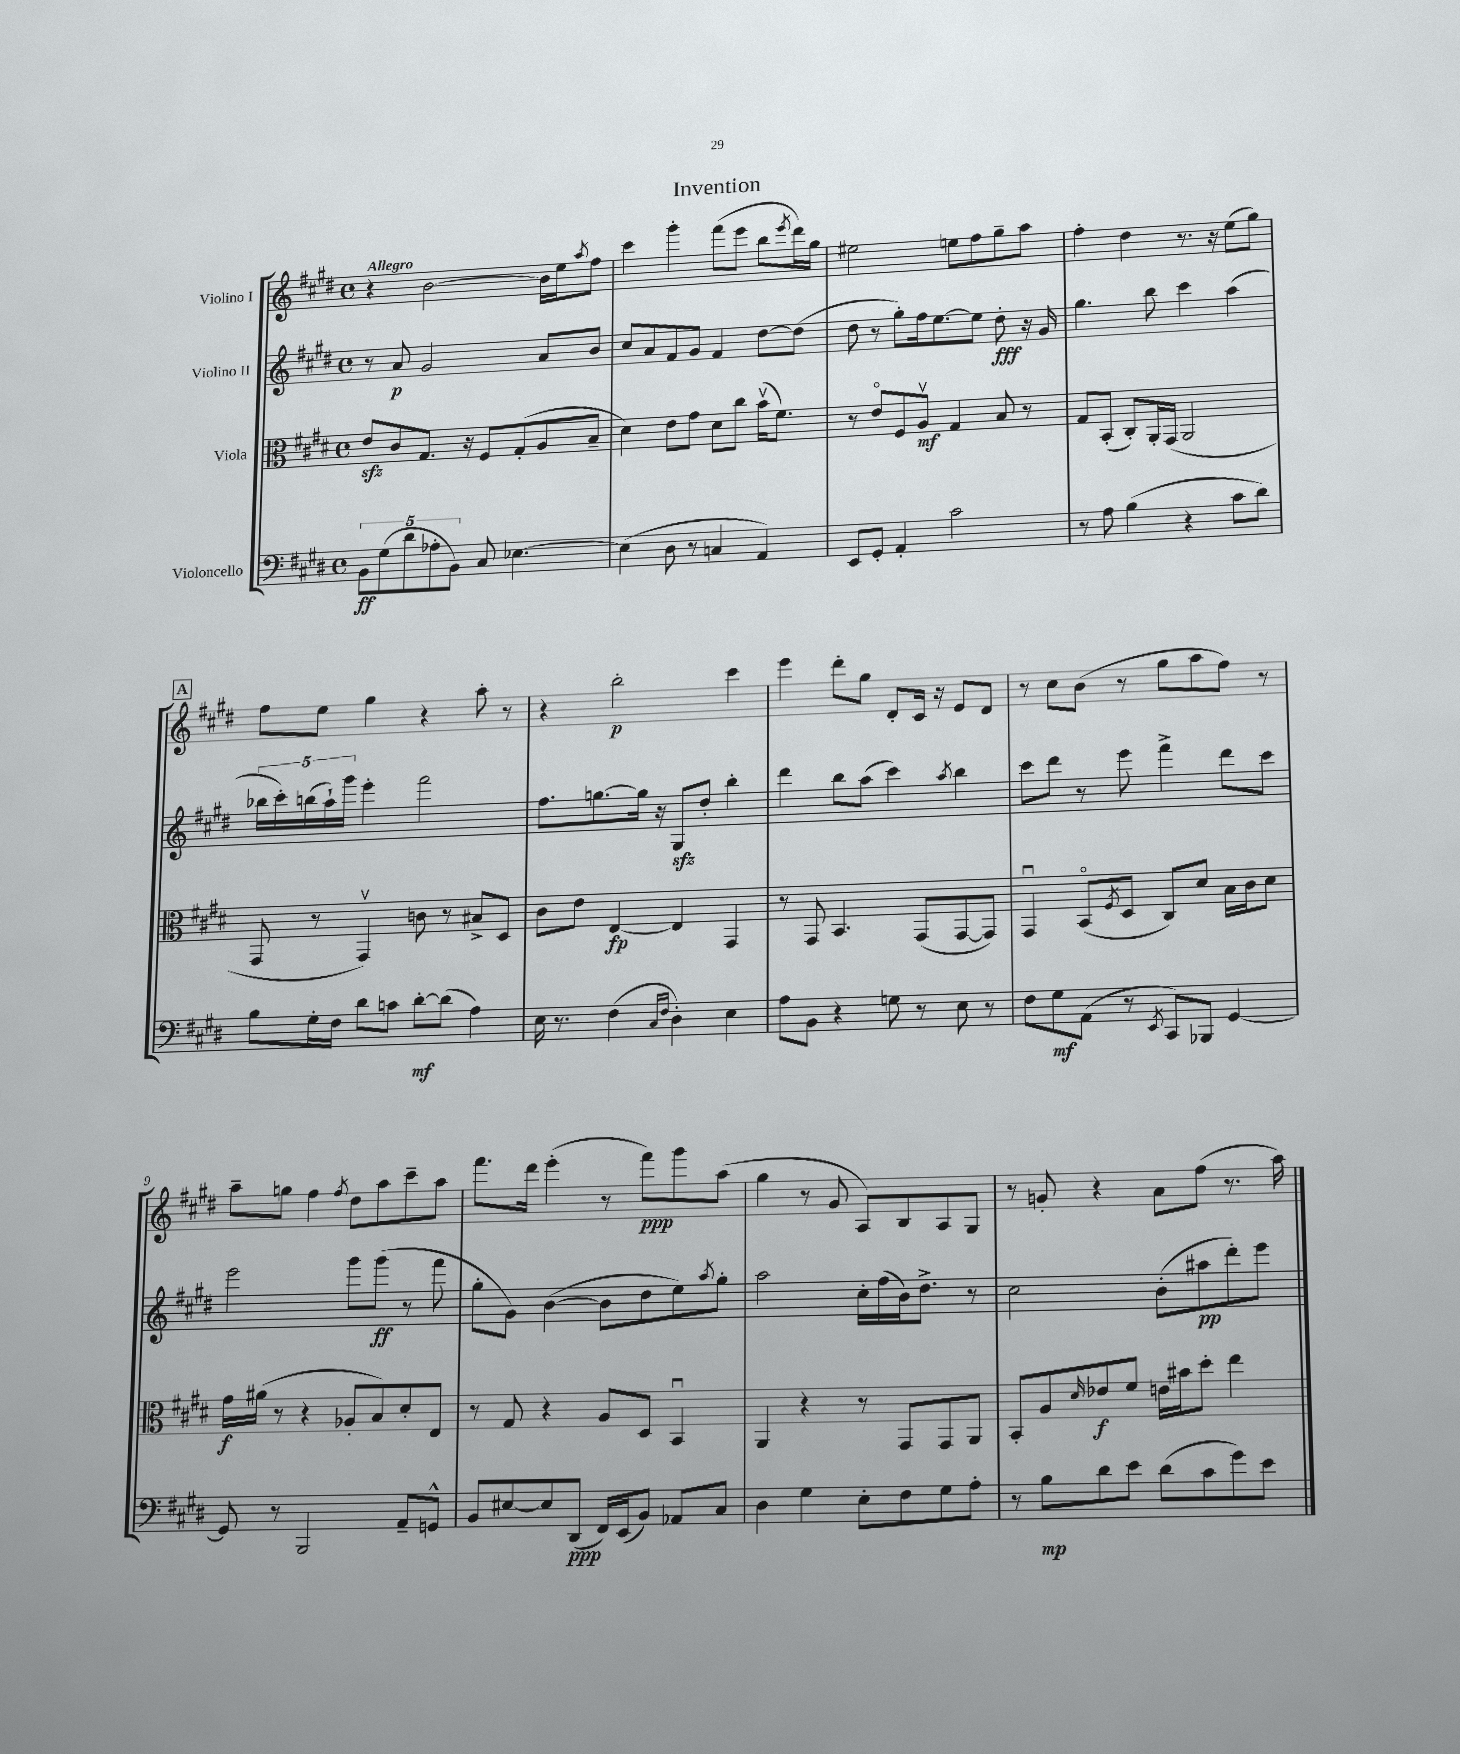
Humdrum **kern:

**kern	**dynam	**kern	**dynam	**kern	**dynam	**kern	**dynam
*part4	*part4	*part3	*part3	*part2	*part2	*part1	*part1
*staff4	*staff4	*staff3	*staff3	*staff2	*staff2	*staff1	*staff1
*I"Violoncello	*	*I"Viola	*	*I"Violino II	*	*I"Violino I	*
*clefF4	*	*clefC3	*	*clefG2	*	*clefG2	*
*k[f#c#g#d#]	*	*k[f#c#g#d#]	*	*k[f#c#g#d#]	*	*k[f#c#g#d#]	*
*M4/4	*	*M4/4	*	*M4/4	*	*M4/4	*
*met(c)	*	*met(c)	*	*met(c)	*	*met(c)	*
=1	=1	=1	=1	=1	=1	=1	=1
!	!	!	!	!	!	!LO:TX:a:B:t=Allegro	!
10BB\L	ff	8ezz/L	.	8r	.	4r	.
(10G#\	.	.	.	.	.	.	.
.	.	8c#/	.	8a/	p	.	.
10d#\	.	.	.	.	.	.	.
.	.	8.G#/J	.	2g#/	.	[2b\	.
10A-X'\	.	.	.	.	.	.	.
10BB\J)	.	.	.	.	.	.	.
.	.	16r	.	.	.	.	.
8C#/	.	8F#/L	.	.	.	.	.
[4.E-X\	.	(8G#'/	.	.	.	.	.
.	.	8A/	.	8a/L	.	16b\LL]	.
.	.	.	.	.	.	16ee\J	.
.	.	.	.	.	.	8qaa/	.
.	.	8B~/J	.	8b/J	.	8ff#\J	.
=2	=2	=2	=2	=2	=2	=2	=2
(4E-\]	.	4d#\)	.	8cc#/L	.	4ccc#\	.
.	.	.	.	8a/	.	.	.
8D#\	.	8e\L	.	8f#/	.	4ggg#'\	.
8r	.	8g#\J	.	8g#/J	.	.	.
4Cn/	.	8d#\L	.	4f#/	.	(8fff#\L	.
.	.	8cc#\J	.	.	.	8eee\J	.
4AA/)	.	(16bv\KL	.	[8dd#\L	.	8bb\L	.
.	.	8.f#\J)	.	.	.	.	.
.	.	.	.	.	.	8qeee/	.
.	.	.	.	(8dd#\J]	.	16ddd#\L)	.
.	.	.	.	.	.	16gg#\JJ	.
=3	=3	=3	=3	=3	=3	=3	=3
8EE/L	.	8r	.	8dd#\	.	2ee#X\	.
8GG#'/J	.	8e/L	.	8r	.	.	.
4AA'/	.	8F#/	.	8gg#'\L)	.	.	.
.	.	8Av/J	mf	16ff#\k	.	.	.
.	.	.	.	[8.ee\	.	.	.
2c#\	.	4G#/	.	.	.	8een\L	.
.	.	.	.	8ee\J]	.	8ff#\	.
.	.	8B/	.	8dd#'\	fff	8gg#~\	.
.	.	8r	.	16r	.	8aa\J	.
.	.	.	.	16g#/	.	.	.
=4	=4	=4	=4	=4	=4	=4	=4
8r	.	8G#/L	.	4.gg#\	.	4ff#'\	.
8A\	.	(8BB'/J	.	.	.	.	.
(4B\	.	8C#'/L)	.	.	.	4dd#\	.
.	.	16AA'/L	.	8bb\	.	.	.
.	.	(16GG#/JJ	.	.	.	.	.
4r	.	2AA/	.	4ccc#\	.	8.r	.
.	.	.	.	.	.	16r	.
8c#\L	.	.	.	(4aa\	.	(8ee\L	.
8d#\J)	.	.	.	.	.	8gg#\J)	.
!!LO:LB:g=z
!!LO:REH:place=s1:t=A
=5	=5	=5	=5	=5	=5	=5	=5
8B\L	.	8GG#/	.	20bb-X\LL	.	8ff#\L	.
.	.	.	.	20ccc#'\)	.	.	.
.	.	.	.	(20bbn\	.	.	.
16G#'\L	.	8r	.	.	.	8ee\J	.
.	.	.	.	20aa`\)	.	.	.
16F#\JJ	.	.	.	.	.	.	.
.	.	.	.	20ggg#\JJ	.	.	.
8d#\L	.	4GG#v/)	.	4eee'\	.	4gg#\	.
8cn\J	.	.	.	.	.	.	.
[8d#'\L	mf	8cn\	.	2fff#\	.	4r	.
(8d#\J]	.	8r	.	.	.	.	.
4A\)	.	8B#X^/L	.	.	.	8aa'\	.
.	.	8D#/J	.	.	.	8r	.
=6	=6	=6	=6	=6	=6	=6	=6
16E\	.	8c#\L	.	8.ff#\L	.	4r	.
8.r	.	.	.	.	.	.	.
.	.	8e\J	.	.	.	.	.
.	.	.	.	[8.ggn\	.	.	.
(4F#\	.	[4E/	fp	.	.	2bb'\	p
.	.	.	.	16gg\Jk]	.	.	.
.	.	.	.	16r	.	.	.
16qqC#/LL	.	.	.	.	.	.	.
16qqF#/JJ	.	.	.	.	.	.	.
4D#'\)	.	4E/]	.	8G#zz/L	.	.	.
.	.	.	.	8dd#'/J	.	.	.
4E\	.	4GG#/	.	4bb'\	.	4ccc#\	.
=7	=7	=7	=7	=7	=7	=7	=7
8A\L	.	8r	.	4ddd#\	.	4eee\	.
8BB\J	.	8GG#/	.	.	.	.	.
4r	.	4.BB/	.	8bb\L	.	8ddd#'\L	.
.	.	.	.	(8aa\J	.	8gg#\J	.
8Gn\	.	.	.	4ccc#\)	.	8d#'/L	.
8r	.	(8GG#/L	.	.	.	16c#/Jk	.
.	.	.	.	.	.	16r	.
.	.	.	.	8qaa/	.	.	.
8E\	.	[8GG#/	.	4bb\	.	8e/L	.
8r	.	8GG#/J])	.	.	.	8d#/J	.
=8	=8	=8	=8	=8	=8	=8	=8
8F#\L	.	4GG#u/	.	8ccc#\L	.	8r	.
8G#\	mf	.	.	8ddd#\J	.	8cc#\L	.
(8AA\J	.	(8BB/L	.	8r	.	(8b\J	.
.	.	8qF#/	.	.	.	.	.
8r	.	8D#/J	.	8eee\	.	8r	.
8qEE/	.	.	.	.	.	.	.
8CC#/L)	.	8C#/L)	.	4fff#^\	.	8gg#\L	.
8BBB-X/J	.	8d#/J	.	.	.	8aa\	.
[4GG#/	.	16B\LL	.	8ddd#\L	.	8ff#\J)	.
.	.	16c#\J	.	.	.	.	.
.	.	8d#\J	.	8ccc#\J	.	8r	.
!!LO:LB:g=z
=9	=9	=9	=9	=9	=9	=9	=9
8GG#/]	.	16g#\LL	f	2eee\	.	8aa~\L	.
.	.	(16a#X\JJ	.	.	.	.	.
8r	.	8r	.	.	.	8ggn\J	.
2BBB/	.	4r	.	.	.	4ff#\	.
.	.	.	.	.	.	8qff#/	.
.	.	8A-X'/L	.	8ggg#\L	.	8dd#\L	.
.	.	8B/)	.	(8ggg#\J	ff	8aa\	.
8AA~/L	.	8d#'/	.	8r	.	8ccc#~\	.
8GGn^^/J	.	8E/J	.	8fff#\	.	8aa\J	.
=10	=10	=10	=10	=10	=10	=10	=10
8BB/L	.	8r	.	8gg#'\L	.	8.fff#\L	.
[8E#X/	.	8G#/	.	8g#\J)	.	.	.
.	.	.	.	.	.	16ddd#\Jk	.
8E#/]	.	4r	.	([4b\	.	(4eee'\	.
(8DD#/J	ppp	.	.	.	.	.	.
16FF#/LL)	.	8A/L	.	8b\L]	.	8r	.
(16EE/J	.	.	.	.	.	.	.
8BB/J)	.	8D#/J	.	8dd#\	.	8fff#\L)	ppp
8AA-X/L	.	4BBu/	.	8ee\)	.	8ggg#\	.
.	.	.	.	8qaa/	.	.	.
8C#/J	.	.	.	8gg#'\J	.	(8aa\J	.
=11	=11	=11	=11	=11	=11	=11	=11
4D#\	.	4AA/	.	2aa\	.	4gg#\	.
4G#\	.	4r	.	.	.	8r	.
.	.	.	.	.	.	8g#/	.
8E'\L	.	8r	.	16cc#'\LL	.	8A/L)	.
.	.	.	.	(16ff#\	.	.	.
8F#\	.	8GG#/L	.	16b\J)	.	8B/	.
.	.	.	.	8.dd#^\J	.	.	.
8G#\	.	8GG#/	.	.	.	8A/	.
8A'\J	.	8AA/J	.	8r	.	8G#/J	.
=12	=12	=12	=12	=12	=12	=12	=12
8r	.	8BB'/L	.	2cc#\	.	8r	.
8B\L	mp	8A/	.	.	.	8gn'/	.
.	.	16qqd#/	.	.	.	.	.
8d#\	.	8e-X/	f	.	.	4r	.
8e\J	.	8f#/J	.	.	.	.	.
(8d#\L	.	16en\LL	.	(8b'\L	.	8a\L	.
.	.	16b#X\J	.	.	.	.	.
8c#\	.	8dd#'\J	.	8aa#X\	pp	(8ff#\J	.
8g#\)	.	4ee\	.	8ddd#'\)	.	8.r	.
8e\J	.	.	.	8eee\J	.	.	.
.	.	.	.	.	.	16aa\)	.
==	==	==	==	==	==	==	==
*-	*-	*-	*-	*-	*-	*-	*-
